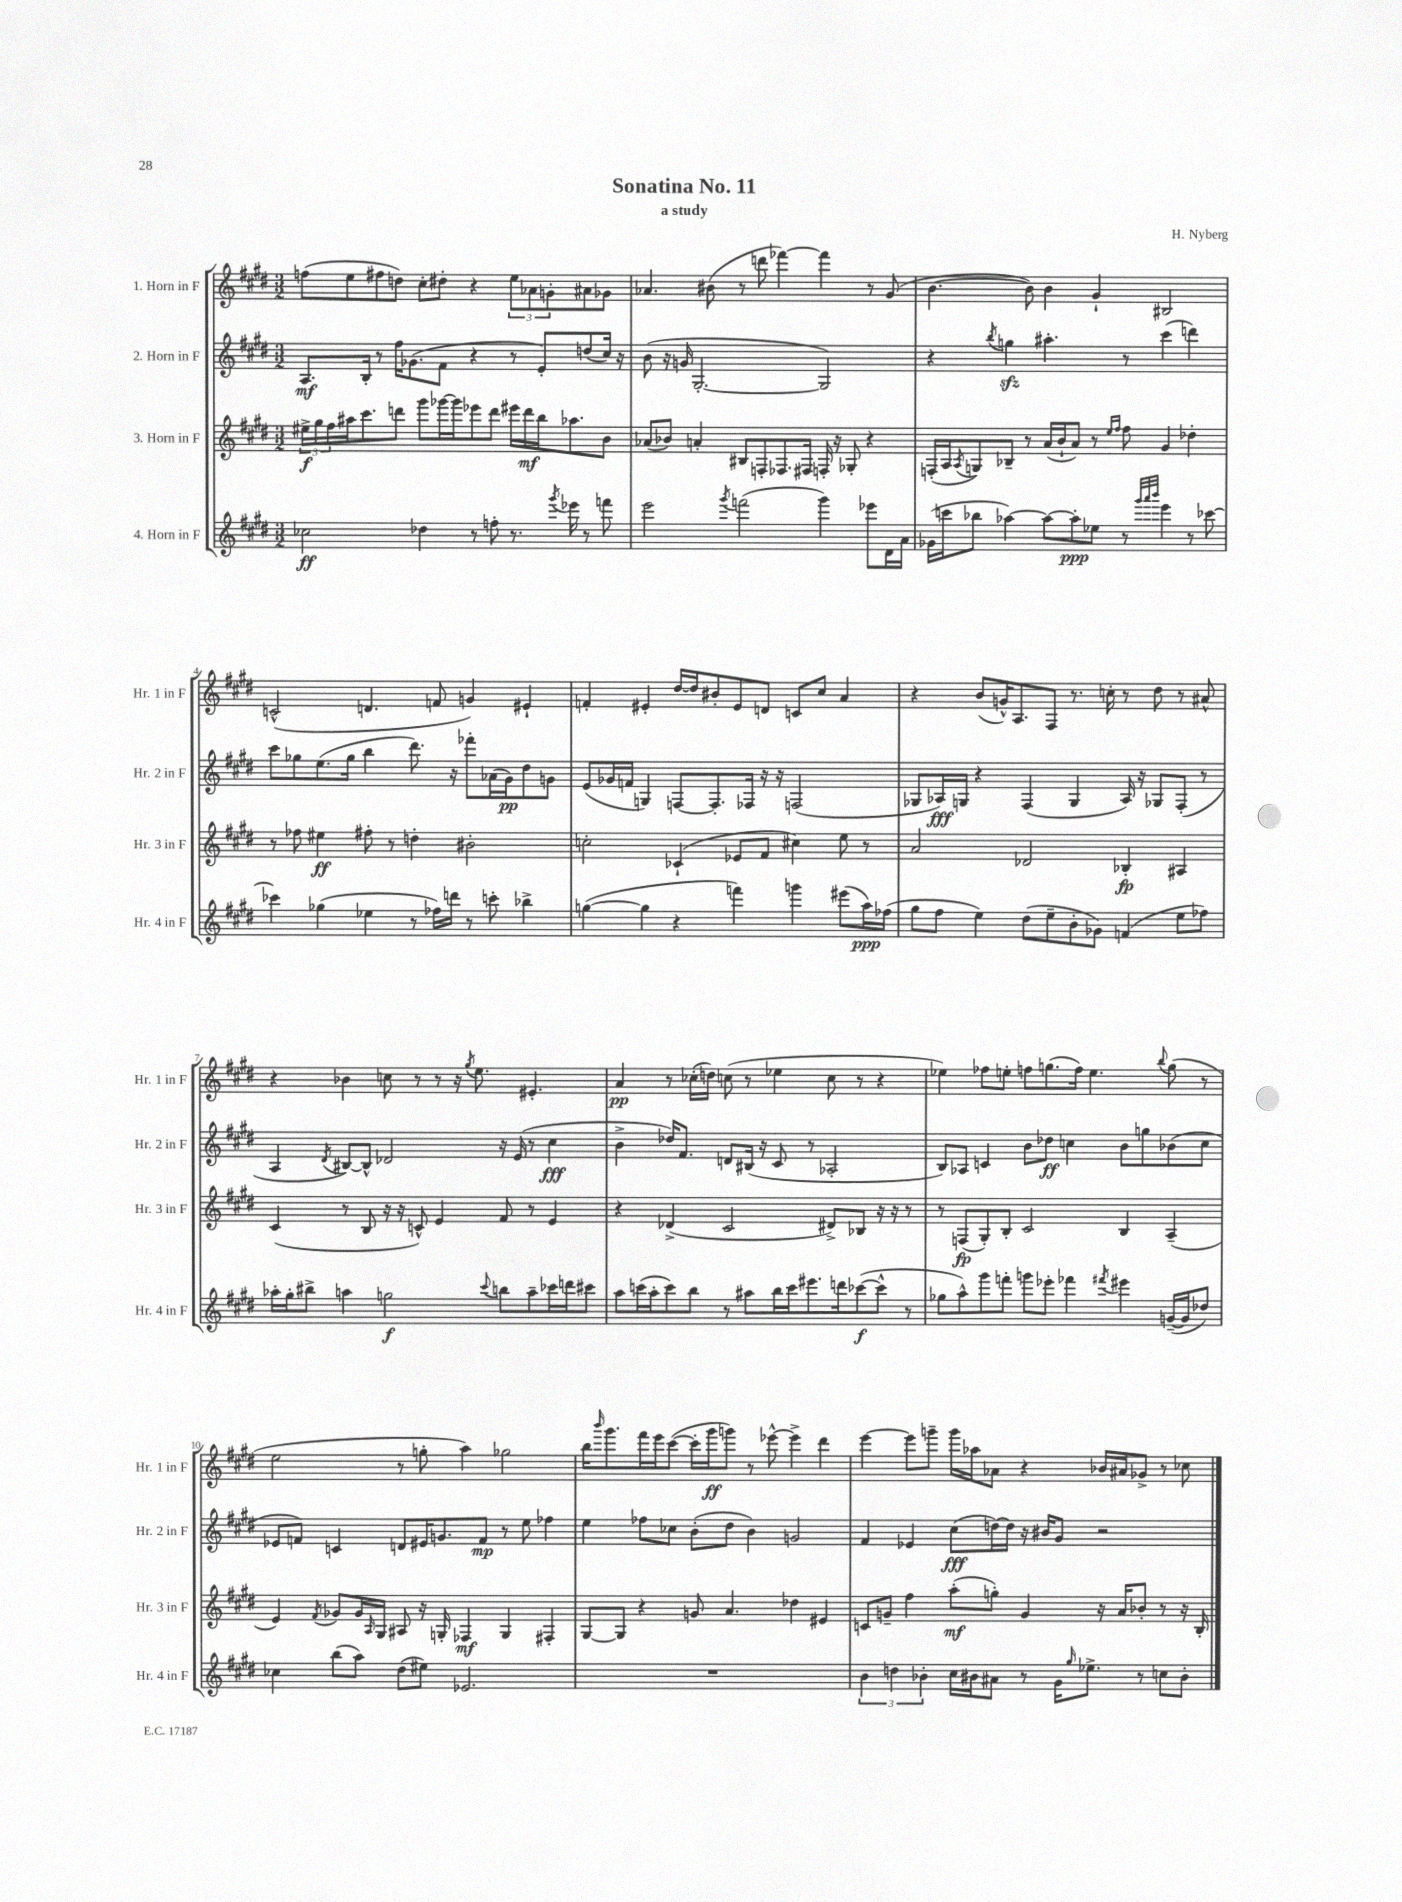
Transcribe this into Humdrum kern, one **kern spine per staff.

**kern	**dynam	**kern	**dynam	**kern	**dynam	**kern	**dynam
*part4	*part4	*part3	*part3	*part2	*part2	*part1	*part1
*staff4	*staff4	*staff3	*staff3	*staff2	*staff2	*staff1	*staff1
*I"4. Horn in F	*	*I"3. Horn in F	*	*I"2. Horn in F	*	*I"1. Horn in F	*
*I'Hr. 4 in F	*	*I'Hr. 3 in F	*	*I'Hr. 2 in F	*	*I'Hr. 1 in F	*
*clefG2	*	*clefG2	*	*clefG2	*	*clefG2	*
*k[f#c#g#d#]	*	*k[f#c#g#d#]	*	*k[f#c#g#d#]	*	*k[f#c#g#d#]	*
*M3/2	*	*M3/2	*	*M3/2	*	*M3/2	*
=1	=1	=1	=1	=1	=1	=1	=1
2cc-X\	ff	24ee#X^\LL	f	8.A/L	mf	(8ffn\L	.
.	.	24gg#\	.	.	.	.	.
.	.	24ff#\	.	.	.	.	.
.	.	16aa#X\J	.	.	.	8ee\	.
.	.	8.ccc#\	.	16B'/Jk	.	.	.
.	.	.	.	8r	.	8ff#X\	.
.	.	8dddn\J	.	16ff#\KL	.	8ddn\J)	.
.	.	.	.	(8.g-X\	.	.	.
4dd-X\	.	8ggg#\L	.	.	.	8cc#'\L	.
.	.	[16ggg-X\L	.	8f#\J	.	8dd#X'\J	.
.	.	16ggg-\J]	.	.	.	.	.
8r	.	8eee-X\	.	4r	.	4r	.
8ffn'\	.	8ddd\J	.	.	.	.	.
8.r	.	16eee#X\LL	.	8r	.	12ee\L	.
.	.	16ddd\	mf	.	.	.	.
.	.	.	.	.	.	12a-X\	.
.	.	16bb\J	.	8e'/L)	.	.	.
.	.	.	.	.	.	12gn'\	.
8qggg#/	.	.	.	.	.	.	.
16eee-X\	.	8.aa-X\	.	.	.	.	.
8r	.	.	.	(8ddn/	.	8a#X\	.
8fffn\	.	8b\J	.	16cc#/Jk)	.	8g-X\J	.
.	.	.	.	16r	.	.	.
=2	=2	=2	=2	=2	=2	=2	=2
2eee\	.	(8a-X/L	.	(8b\	.	4.a-X/	.
.	.	8b-X/J)	.	16r	.	.	.
.	.	.	.	16gn/	.	.	.
.	.	4an'/	.	[2.G#'/	.	.	.
.	.	.	.	.	.	(8b#X\	.
8qggg#/	.	.	.	.	.	.	.
(2fffn\	.	8B#X/L	.	.	.	8r	.
.	.	8Fn'/	.	.	.	8dddn\	.
.	.	8.F-X/	.	.	.	[4fff-X\)	.
.	.	16F#X/Jk	.	.	.	.	.
4ggg#\)	.	16Fn'/	.	2G#/])	.	4fff-\]	.
.	.	16r	.	.	.	.	.
.	.	8G-X'/	.	.	.	.	.
8eee-X\L	.	4r	.	.	.	8r	.
16d#\L	.	.	.	.	.	(8g#/	.
16a\JJ	.	.	.	.	.	.	.
=3	=3	=3	=3	=3	=3	=3	=3
(16g-X\LL	.	(16Fn'/LL	.	4r	.	[4.b\	.
16cccn\J	.	16A/J	.	.	.	.	.
.	.	8qA/	.	.	.	.	.
8bb-X\J	.	8Gn/)	.	.	.	.	.
.	.	.	.	8qbb/	.	.	.
[4aa-X\)	.	8B-X~/J	.	4ggnzz\	.	.	.
.	.	8r	.	.	.	8b\])	.
8aa-\L_	.	(16a/LL	.	4.aa#X'\	.	4b\	.
.	.	16b`/J	.	.	.	.	.
8aa-'\]	ppp	8a/J)	.	.	.	.	.
8ee-X\J	.	8r	.	.	.	4g#`/	.
.	.	16qqee/LL	.	.	.	.	.
.	.	16qqff#/JJ	.	.	.	.	.
8r	.	8ff#\	.	8r	.	.	.
32qqggg#/LLL	.	.	.	.	.	.	.
32qqaaa/	.	.	.	.	.	.	.
32qqbbb/JJJ	.	.	.	.	.	.	.
4eee\	.	4g#/	.	(4ccc#\	.	2B#X/	.
8r	.	4dd-X'\	.	4dddn\)	.	.	.
[8ccc-X\	.	.	.	.	.	.	.
!!LO:LB:g=z
=4	=4	=4	=4	=4	=4	=4	=4
4ccc-X\]	.	8r	.	8ccc#\L	.	(2cn^^/	.
.	.	8ff-X\	.	8gg-X\	.	.	.
(4gg-X\	.	4ee#X\	ff	(8.ee\	.	.	.
.	.	.	.	16gg-\Jk	.	.	.
4ee-X\	.	8ff#X'\	.	4bb\	.	4.dn/	.
.	.	8r	.	.	.	.	.
8r	.	4ddn'\	.	8.ddd#\)	.	.	.
16ff-X\LL)	.	.	.	.	.	8fn/	.
16dddn\JJ	.	.	.	16r	.	.	.
8r	.	2b#X'\	.	8fff-X'\L	.	4gn/)	.
8cccn'\	.	.	.	(16a-X\L	.	.	.
.	.	.	.	16g#\J)	pp	.	.
4bb-X^\	.	.	.	8dd#\	.	4e#X`/	.
.	.	.	.	8gn\J	.	.	.
=5	=5	=5	=5	=5	=5	=5	=5
([4ggn\	.	2ccn'\	.	(8e/L	.	4fn'/	.
.	.	.	.	16g-X/L	.	.	.
.	.	.	.	16fn/JJ	.	.	.
4gg\]	.	.	.	4Gn/)	.	4e#X'/	.
4r	.	(4c-X`/	.	[8Fn/L	.	[16dd#/LL	.
.	.	.	.	.	.	16dd#/J]	.
.	.	.	.	8.F'/]	.	8b#X'/	.
4fffn\)	.	8e-X/L	.	.	.	8e#/	.
.	.	.	.	16F-X/Jk	.	.	.
.	.	8f#/J	.	16r	.	8dn/J	.
.	.	.	.	16r	.	.	.
4gggn\	.	4cc#X\)	.	(2Fn/	.	8cn/L	.
.	.	.	.	.	.	8cc#/J	.
(8eee#X\L	.	8ee\	.	.	.	4a/	.
16aa\L)	ppp	8r	.	.	.	.	.
(16ff-X\JJ	.	.	.	.	.	.	.
=6	=6	=6	=6	=6	=6	=6	=6
8gg#\L	.	2a/	.	8G-X/L	.	4r	.
8ff#\J	.	.	.	16A-X/L)	fff	.	.
.	.	.	.	16Gn/JJ	.	.	.
4ee\)	.	.	.	4r	.	(8b/L	.
.	.	.	.	.	.	16gn^^/K)	.
.	.	.	.	.	.	8.A/	.
(8dd#\L	.	2d-X/	.	(4F#/	.	.	.
8ee~\	.	.	.	.	.	8F#/J	.
8b'\	.	.	.	4G/	.	8.r	.
8g-X\J)	.	.	.	.	.	.	.
.	.	.	.	.	.	16ccn'\	.
(4fn/	.	4B-X'/	fp	16A-/)	.	8r	.
.	.	.	.	16r	.	.	.
.	.	.	.	8G-X/L	.	8dd#\	.
8ee\L	.	4A#X/	.	(8F#'/J	.	8r	.
8ff-X\J)	.	.	.	8r	.	8a#X^^/	.
!!LO:LB:g=z
=7	=7	=7	=7	=7	=7	=7	=7
16aa-X'\LL	.	(4c#/	.	4A/	.	4r	.
16gg#'\J	.	.	.	.	.	.	.
8bb#X^\J	.	.	.	.	.	.	.
.	.	.	.	8qd#/	.	.	.
4aan\	.	8r	.	[8B#X/L)	.	4b-X\	.
.	.	8B/	.	8B#^^/J]	.	.	.
2ggn\	f	16r	.	2d-X/	.	8ccn\	.
.	.	16r	.	.	.	.	.
.	.	8cn^^/)	.	.	.	8r	.
.	.	4e/	.	.	.	8r	.
.	.	.	.	.	.	16r	.
.	.	.	.	.	.	8qgg#/	.
.	.	.	.	.	.	8.ee\	.
8qqccc#/	.	.	.	.	.	.	.
8bbn\L	.	8f#/	.	16r	.	.	.
.	.	.	.	(16e/	.	.	.
8aa~\	.	8r	.	8r	.	4.e#X'/	.
16ccc-X\L	.	4e/	.	4cc#\	fff	.	.
16dddn\J	.	.	.	.	.	.	.
8ccc#X\J	.	.	.	.	.	.	.
=8	=8	=8	=8	=8	=8	=8	=8
8aa\L	.	4r	.	4b^\	.	4a/	pp
(16cccn\L	.	.	.	.	.	.	.
16aa'\J	.	.	.	.	.	.	.
8ccc\)	.	(4d-X^/	.	16dd-X/KL)	.	8r	.
.	.	.	.	8.f#/J	.	.	.
8bb\J	.	.	.	.	.	(16cc-X'\LL	.
.	.	.	.	.	.	16ddn\JJ)	.
8r	.	2c#/	.	8dn/L	.	(8ccn\	.
8aa#X\L	.	.	.	(16B#X/Jk	.	8r	.
.	.	.	.	16r	.	.	.
16bb\L	.	.	.	8c#/	.	4ee-X\	.
16ccc\J	.	.	.	.	.	.	.
8.eee#X\	.	.	.	8r	.	.	.
.	.	8d#X^/L)	.	2A-X'/	.	8cc\	.
16dddn\k	.	.	.	.	.	.	.
([8ccc-X\	f	8B-X/J	.	.	.	8r	.
8ccc-^^\J]	.	16r	.	.	.	4r	.
.	.	16r	.	.	.	.	.
8r	.	8r	.	.	.	.	.
=9	=9	=9	=9	=9	=9	=9	=9
8gg-X\L	.	8r	.	8B/L)	.	4ee-X\)	.
8aa^^\)	.	(8Fn/L	fp	8A-X/J	.	.	.
8ggg#\	.	8G#'/)	.	4cn/	.	8ff-X\L	.
8fffn'\J	.	8B'/J	.	.	.	8een'\J	.
8gggn\L	.	2c#/	.	8b\L	.	8ffn\L	.
8eee-X'\J	.	.	.	8dd-X\J	ff	(8.ggn\	.
4fff-X\	.	.	.	4ccn\	.	.	.
.	.	.	.	.	.	16ff\Jk)	.
.	.	.	.	.	.	4.ee\	.
8qfff#X/	.	.	.	.	.	.	.
4eee#X\	.	4B/	.	8b\L	.	.	.
.	.	.	.	8ggn\	.	.	.
.	.	.	.	.	.	8qqbb/	.
([16gn~/LL	.	(4A~/	.	(8b-X\	.	(8gg\	.
16g/J]	.	.	.	.	.	.	.
8dd-X/J)	.	.	.	8cc\J	.	8r	.
!!LO:LB:g=z
=10	=10	=10	=10	=10	=10	=10	=10
4cc-X\	.	4e/)	.	8e-X/L	.	2ee\	.
.	.	.	.	8fn/J)	.	.	.
.	.	8qf#/	.	.	.	.	.
(8bb\L	.	8g-X/L	.	4cn/	.	.	.
8aa\J)	.	16g-/L	.	.	.	.	.
.	.	16qqA/	.	.	.	.	.
.	.	16G#/JJ	.	.	.	.	.
(8dd#\L	.	8A#X/	.	8dn/L	.	8r	.
8ee#X\J)	.	16r	.	16e#X/K	.	8ggn'\	.
.	.	16Gn'/	.	8.gn/	.	.	.
2.e-X/	.	4F-X/	mf	.	.	4aa\)	.
.	.	.	.	8f/J	mp	.	.
.	.	4G/	.	8r	.	2gg-X\	.
.	.	.	.	8ee\	.	.	.
.	.	4F#X'/	.	4ff-X\	.	.	.
=11	=11	=11	=11	=11	=11	=11	=11
1.r	.	[8G#/L	.	4ee\	.	16bb\KL	.
.	.	.	.	.	.	16qqbbb/	.
.	.	.	.	.	.	8.ggg#\	.
.	.	8G#/J]	.	.	.	.	.
.	.	4r	.	8ff-X\L	.	16fff#\L	.
.	.	.	.	.	.	16eee\J	.
.	.	.	.	8cc-X\J	.	([8ccc#\J	.
.	.	8gn/	.	(8b'\L	.	16ccc#'\LL]	.
.	.	.	.	.	.	16ggg#\J	ff
.	.	4.a/	.	8dd#\J	.	8gggn\J)	.
.	.	.	.	4b\)	.	8r	.
.	.	.	.	.	.	[8eee-X^^\	.
.	.	4dd-X\	.	2gn/	.	4eee-^\]	.
.	.	4e#X/	.	.	.	4ddd#\	.
=12	=12	=12	=12	=12	=12	=12	=12
6b\	.	8cn/L	.	4f#/	.	[4eee\	.
.	.	8gn~/J	.	.	.	.	.
6ddn\	.	.	.	.	.	.	.
.	.	4ff#\	.	4e-X/	.	8eee\L]	.
6b-X'\	.	.	.	.	.	.	.
.	.	.	.	.	.	8gggn~\J	.
16cc#\LL	.	(8aa'\L	mf	(8cc#\L	fff	16ggg\LL	.
16b#X\J	.	.	.	.	.	16aa-X\J	.
8a#X\J	.	8ggn'\J)	.	[16ddn\L)	.	8a-X\J	.
.	.	.	.	16dd\JJ]	.	.	.
8r	.	4g/	.	16r	.	4r	.
.	.	.	.	16b#X/KL	.	.	.
16g#\KL	.	.	.	8g#/J	.	.	.
16qqgg#/	.	.	.	.	.	.	.
8.ee-X^\J	.	.	.	.	.	.	.
.	.	16r	.	2r	.	16b-X/LL	.
.	.	16a/KL	.	.	.	16a#X/J	.
8r	.	8b-X'/J	.	.	.	8g-X^/J	.
8ccn\L	.	8r	.	.	.	8r	.
8b#'\J	.	16r	.	.	.	8cc-X\	.
.	.	16B'/	.	.	.	.	.
==	==	==	==	==	==	==	==
*-	*-	*-	*-	*-	*-	*-	*-
